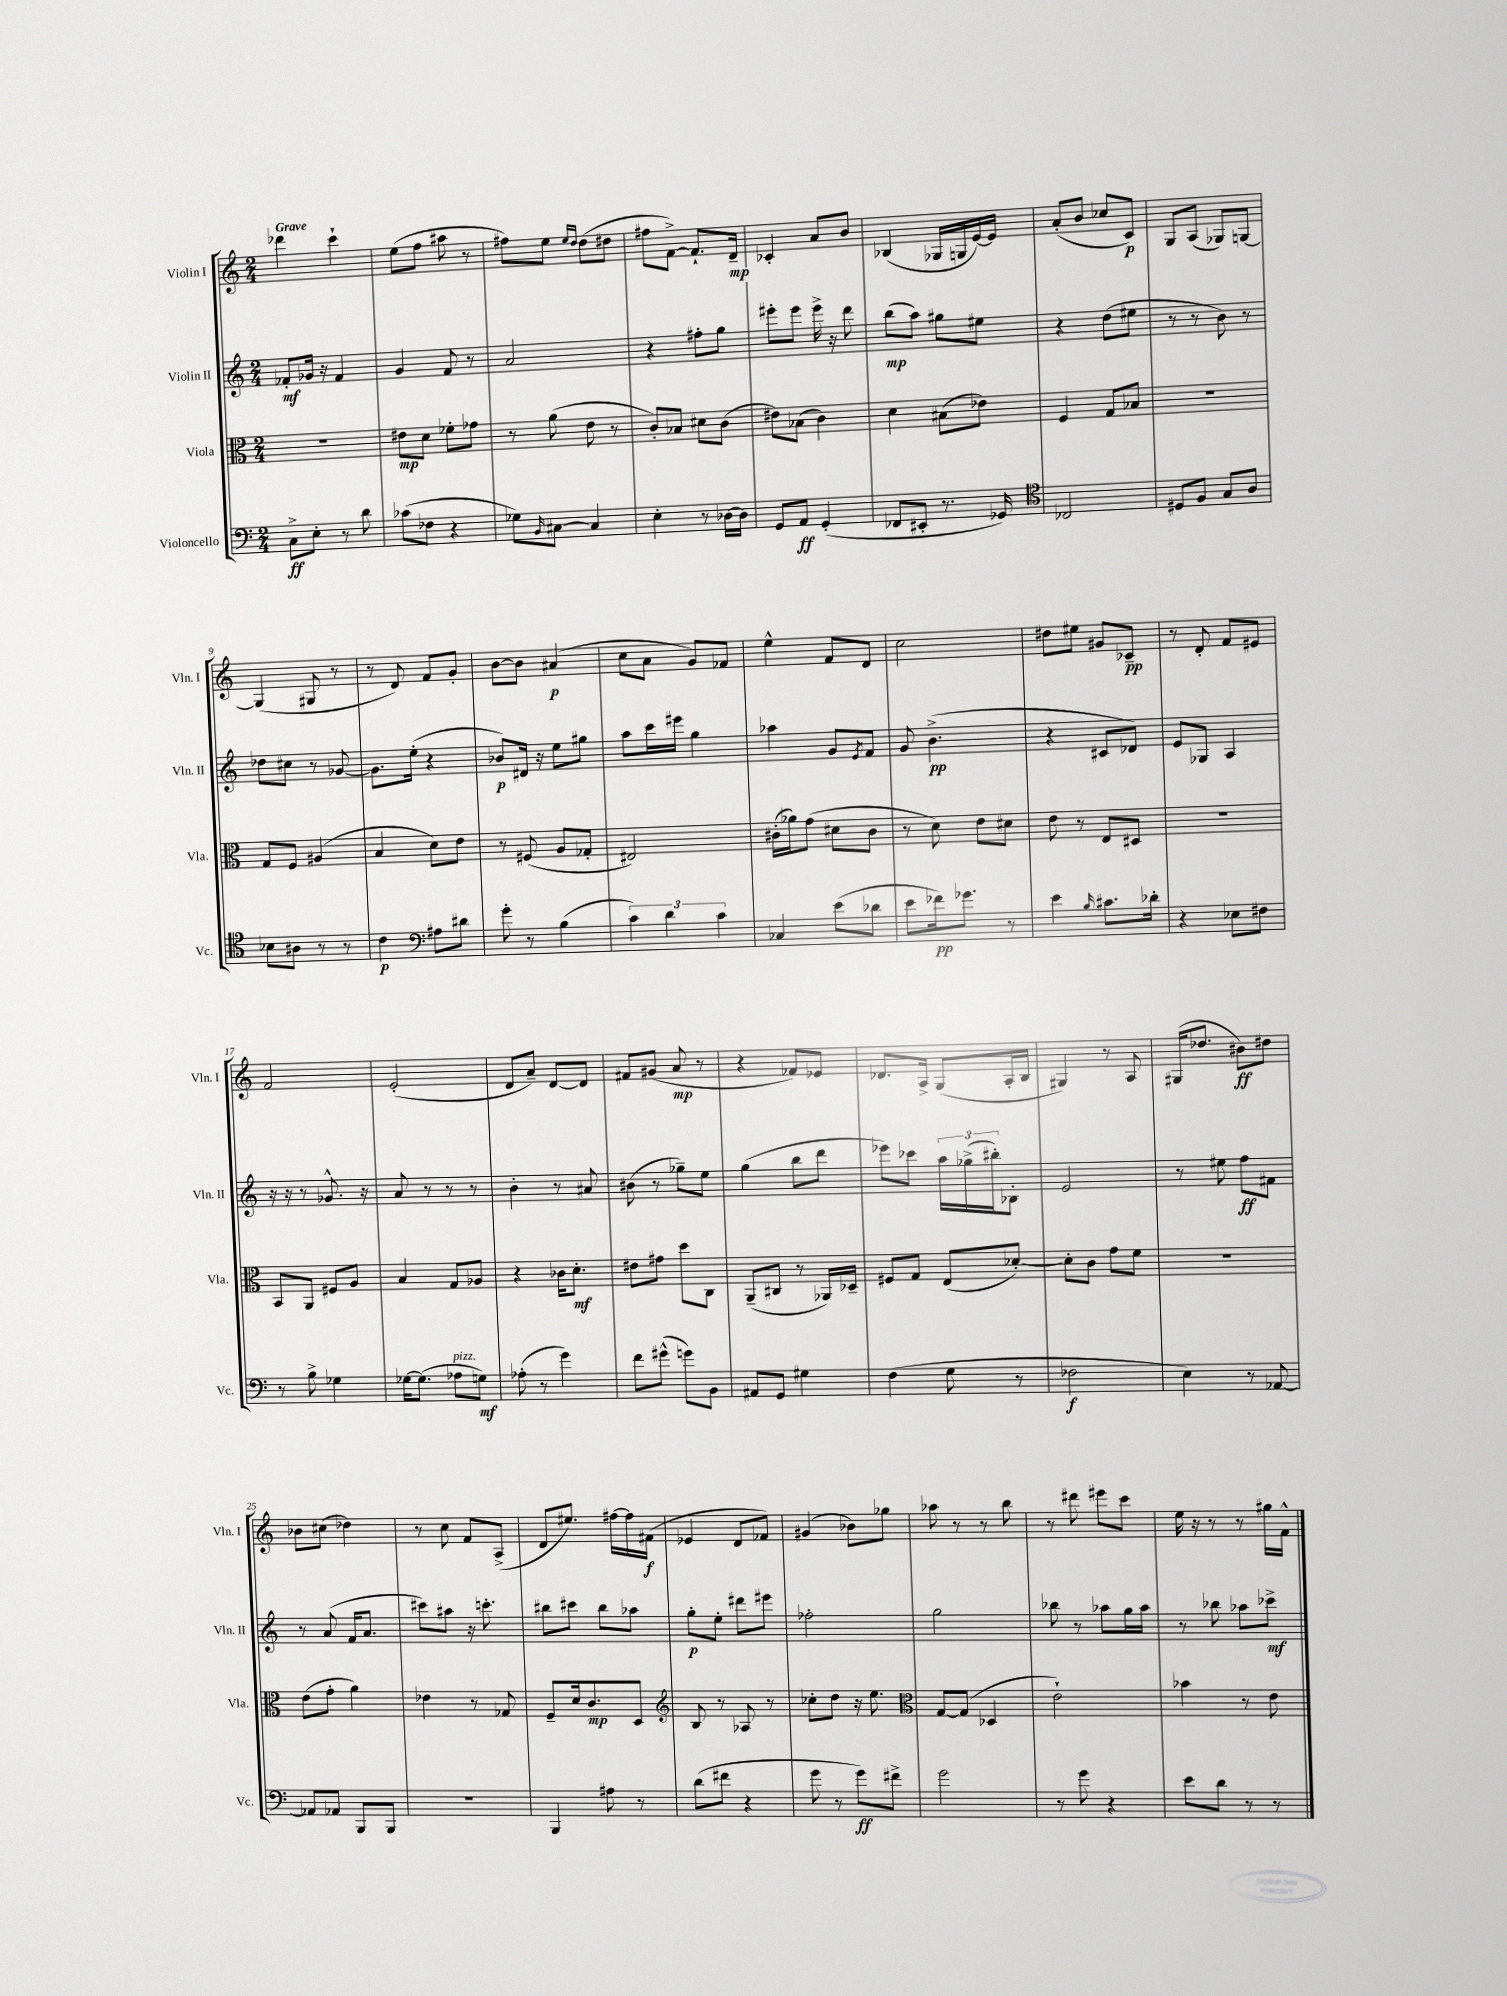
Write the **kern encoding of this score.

**kern	**kern	**kern	**kern
*staff4	*staff3	*staff2	*staff1
*clefF4	*clefC3	*clefG2	*clefG2
*k[]	*k[]	*k[]	*k[]
*M2/4	*M2/4	*M2/4	*M2/4
8C^	2r	8f-'	4ddd-
8E'	.	16g-	.
.	.	16r	.
8r	.	4f-	4ccc`
8d	.	.	.
=	=	=	=
(8c-	8e#	4g	(8ee
8F-	8d	.	8ff
4r	8f-'	8f	8aa#
.	8g-	8r	8r
=	=	=	=
8G-)	8r	2a	8ff#)
16qqBB	.	.	.
[8C#	(8a	.	8ee
.	.	.	16qqee
.	.	.	16qqdd
4C#]	8e	.	(8dd
.	8r	.	8dd#
=	=	=	=
4E'	8c')	4r	8ff#
.	8B-	.	[8f^)
8r	8d#	8ff#'	8.f`]
[16D-	(8c	8gg	.
16D-]	.	.	16d~
=	=	=	=
8GG	8e#)	8eee#'	4c-'
8AA	(8B-	8eee#	.
(4GG'	4c)	16eee#^	8a
.	.	16r	.
.	.	8ddd	8b
=	=	=	=
8FF-	4d	(8bb	(4B-
8EE#'	.	8aa)	.
8.r	(8B#	8gg#	16G-
.	.	.	16G
.	8e-)	8ee#	[16e)
16GG-)	.	.	16e]
=	=	=	=
*clefC4	*	*	*
2C-	4F	4r	(8a'
.	.	.	8b
.	8G	(8dd	8cc-
.	8B-	8ee#	8c)
=	=	=	=
8D#	2r	8r	8G
8F	.	8r	(8A
8G	.	8b)	8G-)
8A	.	8r	[8G
=	=	=	=
8B-	8G	8dd-	(4G]
8A#	8F	8cc#	.
8r	(4A#	8r	8G#
8r	.	[8g-	8r
=	=	=	=
4c	4B	8.g-]	8r
.	.	.	8d)
.	.	(16ee'	.
*clefF4	*	*	*
8A#	8d)	4r	8f
8d#	8e	.	8g'
=	=	=	=
8g'	8r	8b-)	[8b
8r	(8F#	16d#	8b]
.	.	16r	.
(4B	8A	8ee	(4a#
.	8G-'	8gg#	.
=	=	=	=
6c)	2E#)	8aa	8cc
.	.	16ccc	8a
6d	.	.	.
.	.	16eee#	.
.	.	4gg	8g)
6c	.	.	.
.	.	.	8f-
=	=	=	=
4C-	(16c#'	4aa-	4ee^^
.	16a-)	.	.
.	(8g	.	.
(8e	8d#	8g	8f
.	.	8qe	.
8d-	8c#	8f	8d
=	=	=	=
8e	8r	8g	2cc
16f-)	8d)	(4.b^	.
8.g-	.	.	.
.	8e	.	.
8r	8d#	.	.
=	=	=	=
4e	8e	4r	8dd#
.	8r	.	8ee#
16qqB	.	.	.
8.c#	8E	8c#	8g#
.	8D#	8d-)	8c-~
16d-'	.	.	.
=	=	=	=
4r	2r	8e	8r
.	.	8G-	8d'
8E-	.	4A	8f
8F#	.	.	8e#
=	=	=	=
8r	8BB	16r	2f
.	.	16r	.
8B^	8AA	8r	.
4G-	8F#	8.g-^^	.
.	8A	.	.
.	.	16r	.
=	=	=	=
[16G-	4B	8a	(2e'
(8.G-]	.	.	.
.	.	8r	.
8A-	8G	8r	.
8G)	8A-	8r	.
=	=	=	=
(8A-'	4r	4b'	8d
8r	.	.	8a~)
4g)	16c-	8r	[8d
.	8.d'	.	.
.	.	8a#	8d]
=	=	=	=
8f	8e#	(8b#	8f#
(8g#^^	8g#	8r	(8g#
8g)	8dd	8gg-~)	8a
8BB	8C	8ee	8r
=	=	=	=
8AA#	(8AA~	(4gg	4r
8GG	8C#	.	.
4G#	8r	8bb	8f-)
.	16AA-)	8ddd	8e-
.	16D-~	.	.
=	=	=	=
(4F	8F#	8eee-)	8.d-
.	8G	8ccc-	.
.	.	.	16A^
8G	(8E	24aa	(8G
.	.	(24gg-^	.
.	.	24bb#')	.
8r	[8d-')	8B-'	16A'
.	.	.	16B
=	=	=	=
2F-	8d-']	2e	4G#)
.	8c	.	.
.	8g	.	8r
.	8f	.	8A
=	=	=	=
4E)	2r	8r	(16G#
.	.	.	8.dd-
.	.	8ee#	.
8r	.	8ff	8b#)
[8AA-	.	8f#	8dd#
=	=	=	=
8AA-]	(8e	8r	8b-
8AA-	8g'	(8a	(8cc#
8BBB	4a)	16f	4dd-)
.	.	8.a	.
8BBB	.	.	.
=	=	=	=
2r	4e-	8ccc#)	8r
.	.	8aa#	8cc
.	8r	16r	8f
.	.	8.ccc'	.
.	8G-	.	(8A^
=	=	=	=
4BBB	8F~	8bb#	8d
.	16d	8ccc#	8.ee#)
.	8.c	.	.
8A#	.	8bb#	.
.	.	.	[16ff#
8r	8D	8aa-	16ff#]
.	.	.	(16f#
=	=	=	=
*	*clefG2	*	*
(8d	8B	8gg'	4e-
8f#	8r	8ee'	.
4r	8A-	8ddd#	8d
.	8r	8eee#	8f-)
=	=	=	=
8g	8cc-'	2ff-'	(4g#
8r	8dd	.	.
8g)	16r	.	8b-)
.	8.ee	.	.
8f#^	.	.	8gg-
=	=	=	=
*	*clefC3	*	*
2g	[8G	2gg	8aa-
.	(8G]	.	8r
.	4D-	.	8r
.	.	.	8bb
=	=	=	=
8r	2e`)	8bb-	8r
8g	.	8r	8ddd#
4r	.	8aa-	8eee#
.	.	16gg	8ccc
.	.	16aa-	.
=	=	=	=
8e	4b-	8r	16ee
.	.	.	16r
8d	.	8bb-	8r
8r	8r	8aa-	8r
8r	8e	8ccc-^	16gg#
.	.	.	16f^^
==	==	==	==
*-	*-	*-	*-
